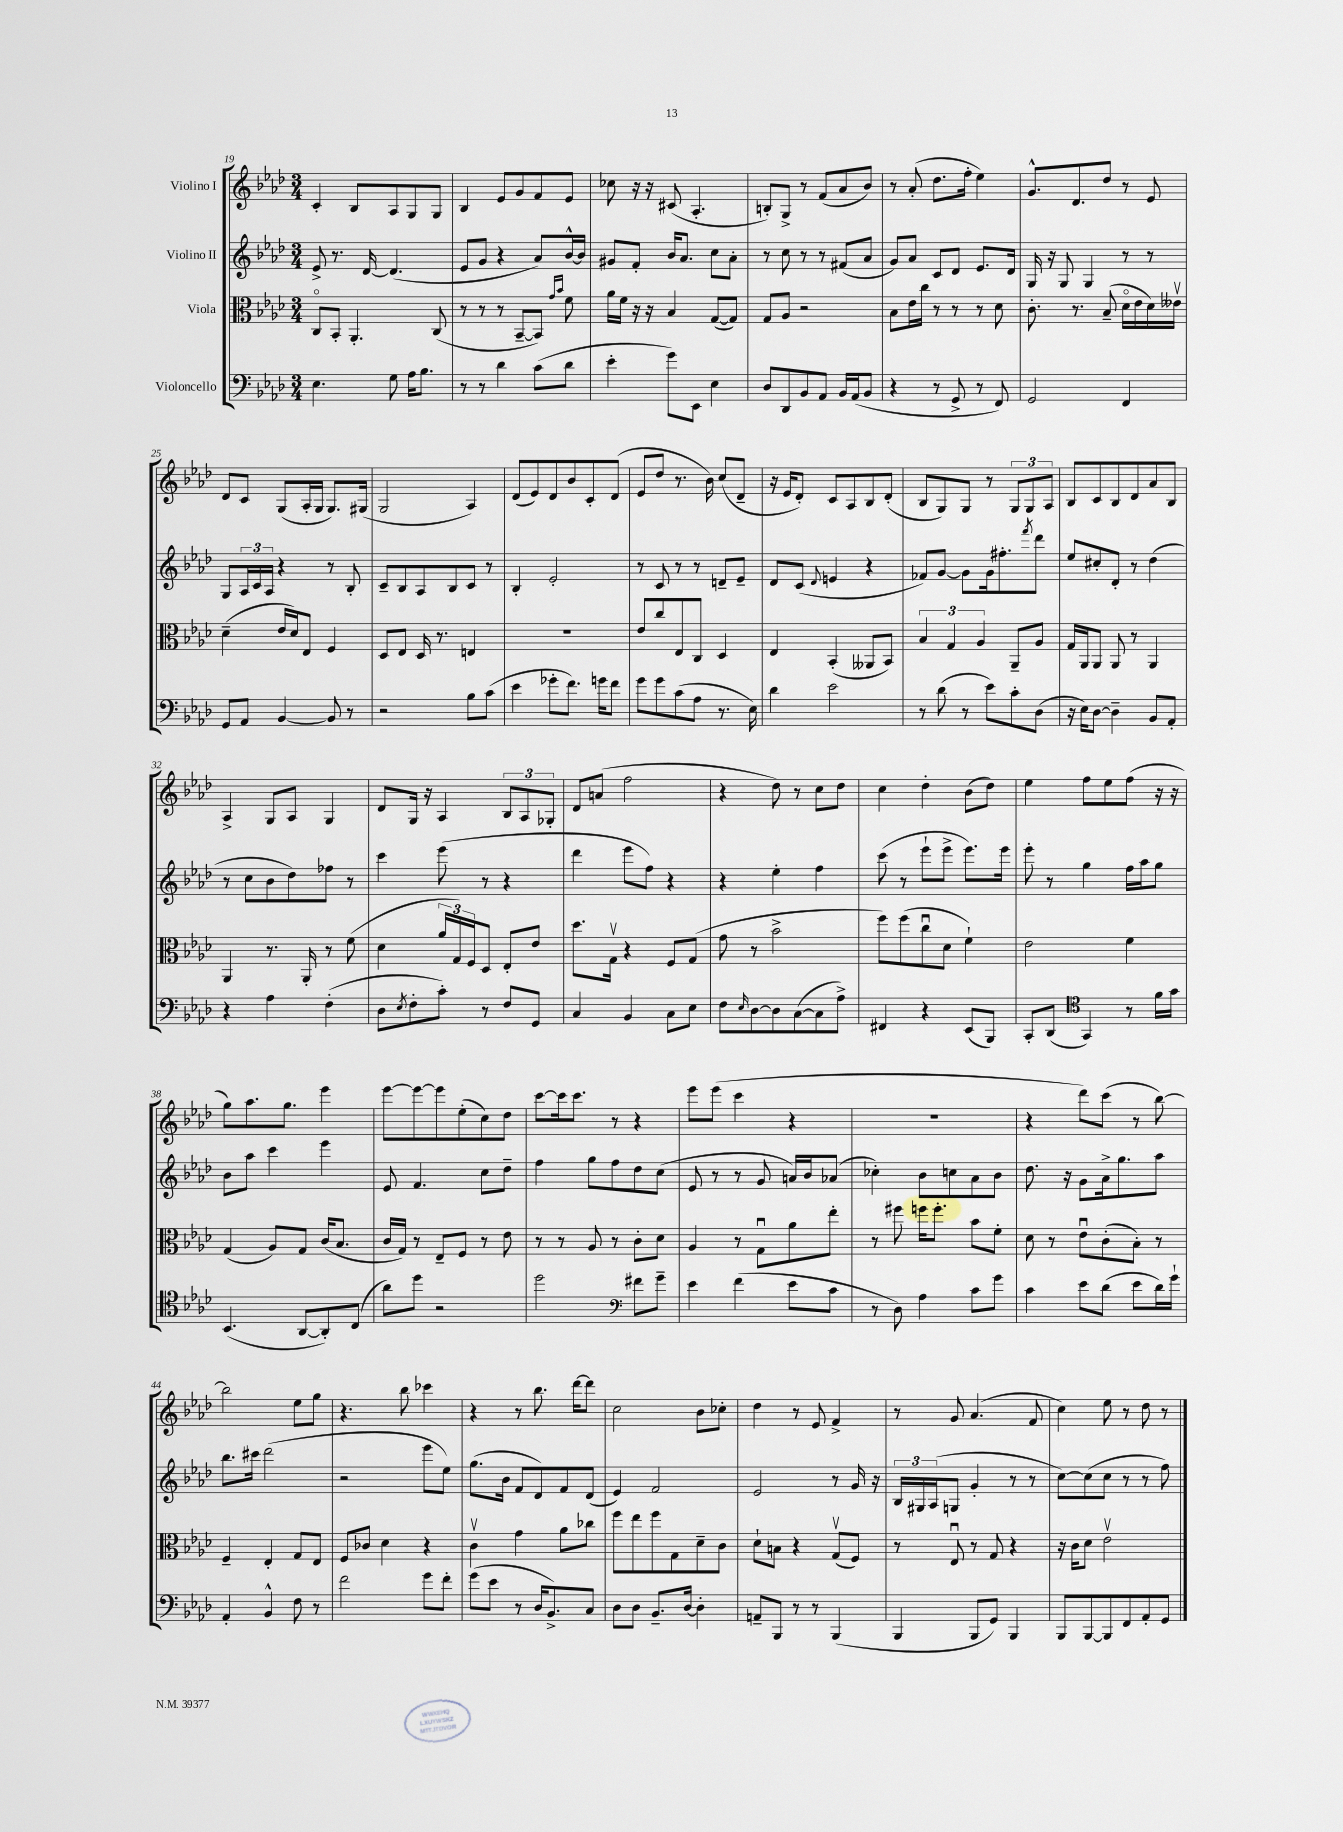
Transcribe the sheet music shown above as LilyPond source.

<<
\new StaffGroup <<
\new Staff = "s0" \with { instrumentName = "Violino I" } {
    \clef treble \key aes \major \numericTimeSignature \time 3/4
    c'4-. bes8 aes8 g8 g8 |
    bes4 ees'8 g'8 f'8 ees'8 |
    ces''8 r16 r16 cis'8( aes4.-. |
    b8-.) g8-> r8 f'8( aes'8 bes'8) |
    r8 aes'8-.( des''8. f''16-. ees''4) |
    g'8.-^ des'8. des''8 r8 ees'8 |
    des'8 c'8 g8( aes16-. g16 g8.) gis16( |
    g2 aes4) |
    des'8( ees'8) des'8 bes'8 c'8-. des'8( |
    ees'8 des''8 r8. bes'16) c''8( des'8-- |
    r16 ees'16 des'8-.) c'8 aes8 bes8 des'8-.( |
    bes8 g8) g8 r8 \tuplet 3/2 { g8 g8 aes8 } |
    bes8 c'8 bes8 des'8 aes'8 bes8 |
    aes4-> g8 aes8 g4 |
    des'8 g16 r16 aes4 \tuplet 3/2 { bes8 aes8 ges8-. } |
    des'8 a'8( f''2 |
    r4 des''8) r8 c''8 des''8 |
    c''4 des''4-. bes'8( des''8) |
    ees''4 f''8 ees''8 f''8( r16 r16 |
    g''8) aes''8. g''8. ees'''4 |
    ees'''8~ ees'''8~ ees'''8 ees''8-.( c''8) des''8 |
    c'''8~ c'''16 c'''8. r8 r4 |
    ees'''8 ees'''8( c'''4 r4 |
    R2. |
    r4 des'''8) c'''8( r8 bes''8~) |
    bes''2 ees''8 g''8 |
    r4. bes''8 ces'''4 |
    r4 r8 bes''8. des'''16~ des'''8 |
    c''2 bes'8 ces''8-. |
    des''4 r8 ees'8 f'4-> |
    r8 g'8 aes'4.( f'8 |
    c''4) ees''8 r8 des''8 r8 \bar "|." |
}
\new Staff = "s1" \with { instrumentName = "Violino II" } {
    \clef treble \key aes \major \numericTimeSignature \time 3/4
    ees'8-> r8. des'16~ des'4.( |
    ees'8 g'8 r4 aes'8) bes'16~-^ bes'16 |
    gis'8 f'8-. bes'16 aes'8. c''8 aes'8-. |
    r8 c''8 r8 r8 fis'8( aes'8 |
    g'8) aes'8 c'8 des'8 ees'8. des'16 |
    g16 r16 g8 g4 r8 r8 |
    g8 \tuplet 3/2 { aes16 c'16 aes16 } r4 r8 bes8-. |
    c'8-- bes8 aes8 bes8 c'8 r8 |
    bes4-. ees'2-. |
    r8 c'8 r8 r8 d'8-- ees'8-- |
    des'8 c'8( \appoggiatura { des'8 } e'4 r4 |
    fes'8) g'8~ g'8 g'16 fis''8.-. \acciaccatura { f'''8 } des'''8 |
    ees''8 cis''8-. des'8-. r8 des''4( |
    r8 c''8 bes'8 des''8) fes''8 r8 |
    c'''4 ees'''8( r8 r4 |
    des'''4 ees'''8 f''8) r4 |
    r4 ees''4-. f''4 |
    c'''8( r8 ees'''8-! ees'''8-> ees'''8.) ees'''16 |
    ees'''8-. r8 g''4 f''16 aes''16 g''8 |
    bes'8 aes''8 c'''4 ees'''4 |
    ees'8 f'4. c''8 des''8-- |
    f''4 g''8 f''8 des''8 c''8( |
    ees'8 r8 r8 g'8 a'16) bes'16 aes'8( |
    ces''4-.) bes'8 c''8 aes'8 bes'8 |
    des''8. r16 g'8 aes'16-> g''8. aes''8 |
    bes''8. cis'''16 des'''2( |
    r2 ees'''8 ees''8) |
    g''8.( bes'16 f'8 des'8) f'8 des'8( |
    ees'4) f'2 |
    ees'2 r8 g'16 r16 |
    \tuplet 3/2 { bes16 gis16 aes16( } g8 g'4-. r8 r8 |
    c''8~) c''8( c''8 r8 r8 f''8) \bar "|." |
}
\new Staff = "s2" \with { instrumentName = "Viola" } {
    \clef alto \key aes \major \numericTimeSignature \time 3/4
    c8\flageolet bes,8-. aes,4.-. c8( |
    r8 r8 r8 bes,8~-- bes,8) \grace { g'16 bes'16 } f'8 |
    aes'16 f'16 r16 r16 bes4 g8~( g8) |
    g8 aes8 r2 |
    bes8 ees'16 c''16 r8 r8 r8 des'8 |
    c'8.-. r8. bes8--( des'16\flageolet ees'16 des'16) eeses'16\upbow |
    des'4--( ees'16 des'16) ees8 f4 |
    des8 ees8 des16 r8. e4 |
    R2. |
    ees'8 c''8 ees8 c8 des4 |
    ees4 bes,4-.( aeses,8 bes,8) |
    \tuplet 3/2 { bes4 g4 aes4 } aes,8-- aes8 |
    g16 aes,16 aes,8 aes,8 r8 aes,4 |
    aes,4 r8. aes,16-. r8 f'8( |
    des'4 \tuplet 3/2 { aes'16 g16) f16 } des8 ees8-. ees'8 |
    des''8. g16\upbow r4 f8 g8( |
    g'8 r8 bes'2-> |
    f''8) f''8( c''8\downbow des'8 f'4-!) |
    ees'2 f'4 |
    g4( aes8) g8 c'16( bes8. |
    c'16 g16) r8 ees8-- f8 r8 ees'8 |
    r8 r8 aes8 r8 c'8-. des'8 |
    aes4 r8 g8\downbow aes'8 ees''8-. |
    r8 fis''8 f''16 f''8.-. bes'8 f'8-. |
    des'8 r8 ees'8\downbow c'8-.( bes8-.) r8 |
    f4-- ees4-. g8 ees8 |
    f8 ces'8 des'4 r4 |
    c'4\upbow g'4 aes'8 ces''8 |
    f''8 ees''8 f''8 g8 des'8-- c'8 |
    des'8-! b8 r4 g8\upbow( f8) |
    r8 ees8\downbow r8 g8 r4 |
    r16 c'16 des'8 ees'2\upbow \bar "|." |
}
\new Staff = "s3" \with { instrumentName = "Violoncello" } {
    \clef bass \key aes \major \numericTimeSignature \time 3/4
    ees4. g8 aes16 bes8. |
    r8 r8 des'4 c'8( des'8 |
    ees'4-. g'8) ees,8 ees4 |
    des8 des,8 bes,8 aes,8 bes,16 aes,16( bes,8 |
    r4 r8 g,8-> r8 f,8) |
    g,2 f,4 |
    g,8 aes,8 bes,4~ bes,8 r8 |
    r2 bes8 c'8( |
    ees'4 ges'8-. f'8.) g'16 f'8 |
    g'8 g'8 c'8( aes8 r8. ees16) |
    des'4 ees'2 |
    r8 des'8( r8 ees'8) c'8-. des8( |
    r16 ees16) des8~ des4-- bes,8 aes,8-. |
    r4 aes4 f4-.( |
    des8 \acciaccatura { ees8 } f8-. c'8-.) r8 f8 g,8 |
    c4 bes,4 c8 ees8 |
    f8 \grace { ees16 } des8~ des8 c8~( c8 aes8->) |
    fis,4 r4 ees,8( bes,,8) |
    c,8-. des,8( \clef tenor g,4) r8 f'16 g'16 |
    bes,4.( aes,8~ aes,8-.) c8( |
    aes'8) des''8 r2 |
    des''2 \clef bass fis'8 g'8-- |
    ees'4 f'4( ees'8 c'8 |
    r8 des8) aes4 c'8 g'8 |
    c'4 ees'8 des'8( ees'8 des'16) g'16-! |
    aes,4-. bes,4-^ f8 r8 |
    f'2 g'8 f'8-. |
    g'8( ees'8 r8 des16 bes,8.->) c8 |
    des8 des8 bes,8.-- des16~ des4-. |
    a,8-- bes,,8 r8 r8 bes,,4( |
    bes,,4 bes,,8 g,8) bes,,4 |
    bes,,8 bes,,8~ bes,,8 f,8 aes,8-. g,8 \bar "|." |
}
>>
>>
\layout { \context { \Score currentBarNumber = #19 } }
